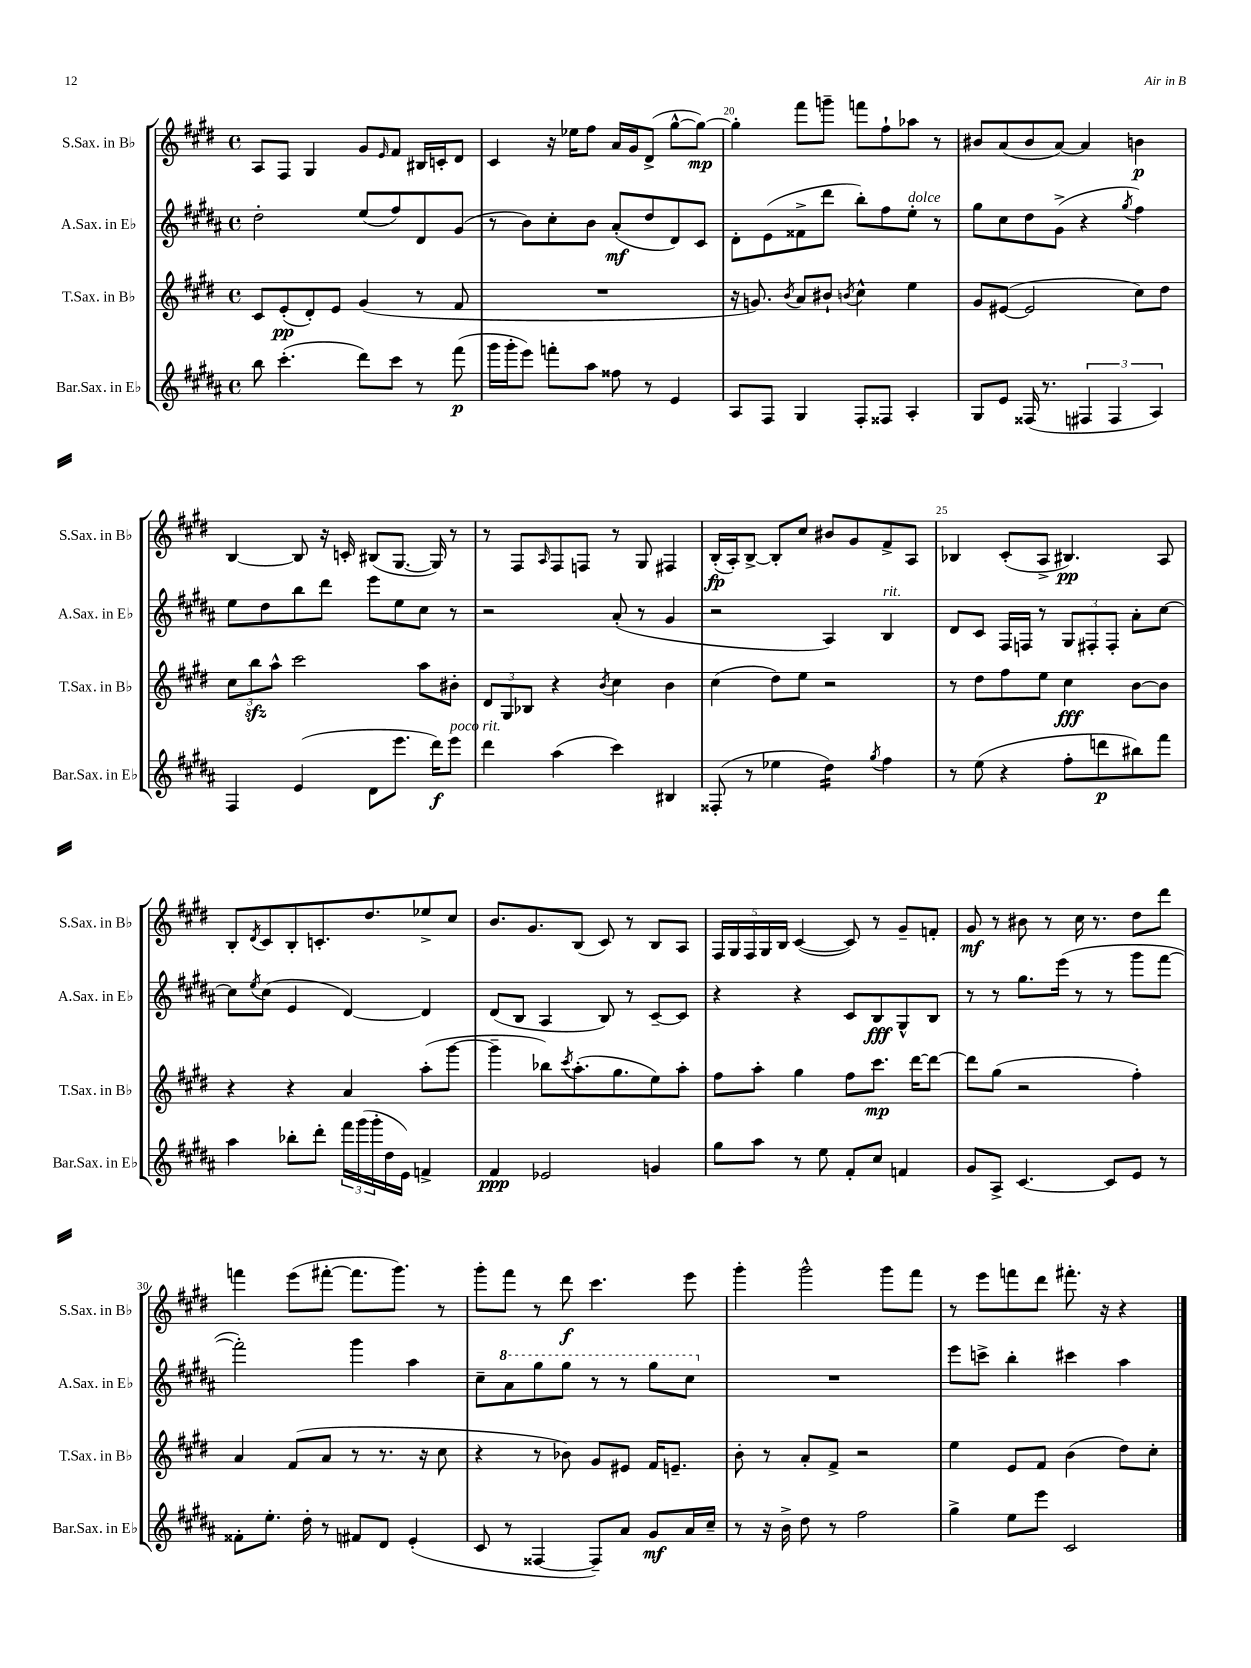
<<
\new StaffGroup <<
\new Staff = "s0" \with { instrumentName = "S.Sax. in Bb" shortInstrumentName = "S.Sax. in Bb" } {
    \clef treble \key e \major \defaultTimeSignature \time 4/4
    a8 fis8 gis4 gis'8 \grace { e'16 } fis'8 bis16 c'16-. dis'8 |
    cis'4 r16 ees''16 fis''8 a'16 gis'16 dis'8->( gis''8~-^ gis''8~\mp) |
    gis''4-. fis'''8 g'''8-- f'''8 fis''8-! aes''8 r8 |
    bis'8 a'8( bis'8 a'8~) a'4 b'4\p |
    b4~ b8 r16 c'16-. bis8( gis8.~ gis16) r8 |
    r8 fis8 \grace { a16 } fis8 f8 r8 gis8 fis4 |
    b16-.\fp( a16-.) b8~-> b8-. cis''8 bis'8 gis'8 fis'8-> a8 |
    bes4 cis'8-.( a8-> bis4.\pp) a8 |
    b8-. \acciaccatura { dis'8 } cis'8 b8-. c'8.-. dis''8. ees''8-> cis''8 |
    b'8. gis'8. b8( cis'8) r8 b8 a8 |
    \tuplet 5/4 { fis16 gis16 fis16 gis16 b16 } cis'4~( cis'8) r8 gis'8-- f'8-. |
    gis'8\mf r8 bis'8 r8 cis''16 r8. dis''8 dis'''8 |
    f'''4 e'''8( fis'''8~-. fis'''8. gis'''8.) r8 |
    gis'''8-. fis'''8 r8 dis'''8\f cis'''4. e'''8 |
    gis'''4-. gis'''2-^ gis'''8 fis'''8 |
    r8 e'''8 f'''8 dis'''8 fis'''8.-. r16 r4 \bar "|." |
}
\new Staff = "s1" \with { instrumentName = "A.Sax. in Eb" shortInstrumentName = "A.Sax. in Eb" } {
    \clef treble \key b \major \defaultTimeSignature \time 4/4
    dis''2-. e''8( fis''8) dis'8 gis'8( |
    r8 b'8) cis''8-. b'8 ais'8-.\mf( dis''8 dis'8) cis'8 |
    dis'8-. e'8( fisis'8-> dis'''8 b''8-.) fis''8 e''8-.^\markup { \italic "dolce" } r8 |
    gis''8 cis''8 dis''8 gis'8->( r4 \acciaccatura { gis''8 } fis''4) |
    e''8 dis''8 b''8 dis'''8 e'''8 e''8 cis''8 r8 |
    r2 ais'8-.( r8 gis'4 |
    r2 ais4) b4^\markup { \italic "rit." } |
    dis'8 cis'8 fis16 f16 r8 \tuplet 3/2 { gis8 fis8-. fis8-. } ais'8-. cis''8~ |
    cis''8 \acciaccatura { e''8 } cis''8( e'4 dis'4~) dis'4 |
    dis'8( b8 ais4 b8) r8 cis'8~-- cis'8 |
    r4 r4 cis'8 b8\fff gis8-^ b8 |
    r8 r8 gis''8. e'''16( r8 r8 gis'''8 fis'''8~ |
    fis'''2-.) gis'''4 ais''4 |
    cis''8-- \ottava #1 ais''8 gis'''8 gis'''8 r8 r8 gis'''8 cis'''8 \ottava #0 |
    R1 |
    e'''8 c'''8-> b''4-. cis'''4 ais''4 \bar "|." |
}
\new Staff = "s2" \with { instrumentName = "T.Sax. in Bb" shortInstrumentName = "T.Sax. in Bb" } {
    \clef treble \key e \major \defaultTimeSignature \time 4/4
    cis'8 e'8-.\pp( dis'8-.) e'8 gis'4( r8 fis'8 |
    R1 |
    r16 g'8.) \acciaccatura { b'8 } a'8 bis'8-! \acciaccatura { b'8 } cis''4-^ e''4 |
    gis'8 eis'8~( eis'2 cis''8) dis''8 |
    \tuplet 3/2 { cis''8 b''8\sfz a''8-^ } cis'''2 a''8 bis'8-. |
    \tuplet 3/2 { dis'8 gis8 bes8 } r4 \acciaccatura { b'8 } cis''4 b'4 |
    cis''4( dis''8) e''8 r2 |
    r8 dis''8 fis''8 e''8 cis''4\fff b'8~ b'8 |
    r4 r4 a'4 a''8-.( gis'''8~ |
    gis'''4-- bes''8) \acciaccatura { cis'''8 } a''8.-.( gis''8. e''8) a''8-. |
    fis''8 a''8-. gis''4 fis''8 cis'''8.\mp dis'''16~ dis'''8~ |
    dis'''8 gis''8( r2 fis''4-.) |
    a'4 fis'8( a'8 r8 r8. r16 cis''8 |
    r4 r8 bes'8) gis'8 eis'8 fis'16 e'8.-- |
    b'8-. r8 a'8-. fis'8-> r2 |
    e''4 e'8 fis'8 b'4( dis''8) cis''8-. \bar "|." |
}
\new Staff = "s3" \with { instrumentName = "Bar.Sax. in Eb" shortInstrumentName = "Bar.Sax. in Eb" } {
    \clef treble \key b \major \defaultTimeSignature \time 4/4
    b''8 cis'''4.-.( dis'''8) cis'''8 r8 fis'''8\p( |
    gis'''16 gis'''16-. e'''8) f'''8-. ais''8 fisis''8 r8 e'4 |
    ais8 fis8 gis4 fis8-. fisis8 ais4-. |
    gis8 e'8 fisis16( r8. \tuplet 3/2 { fis4 fis4 ais4) } |
    fis4 e'4( dis'8 e'''8. dis'''16\f) e'''8^\markup { \italic "poco rit." } |
    dis'''4 ais''4( cis'''4) bis4 |
    fisis8-.( r8 ees''4 dis''4:16) \acciaccatura { gis''8 } fis''4 |
    r8 e''8( r4 fis''8-. d'''8\p bis''8) fis'''8 |
    ais''4 bes''8-. dis'''8-. \tuplet 3/2 { fis'''16 gis'''16( gis'''16-. } dis''16 e'16) f'4-> |
    fis'4\ppp ees'2 g'4 |
    gis''8 ais''8 r8 e''8 fis'8-. cis''8 f'4 |
    gis'8 ais8-> cis'4.~ cis'8 e'8 r8 |
    fisis'8-. e''8.-. dis''16-. r8 fis'8 dis'8 e'4-.( |
    cis'8 r8 fisis4~ fisis8--) ais'8 gis'8\mf ais'16 cis''16-- |
    r8 r16 b'16-> dis''8 r8 fis''2 |
    gis''4-> e''8 e'''8 cis'2 \bar "|." |
}
>>
>>
\layout { \context { \Score currentBarNumber = #18 \override BarNumber.break-visibility = ##(#f #t #t) barNumberVisibility = #(every-nth-bar-number-visible 5) } }
